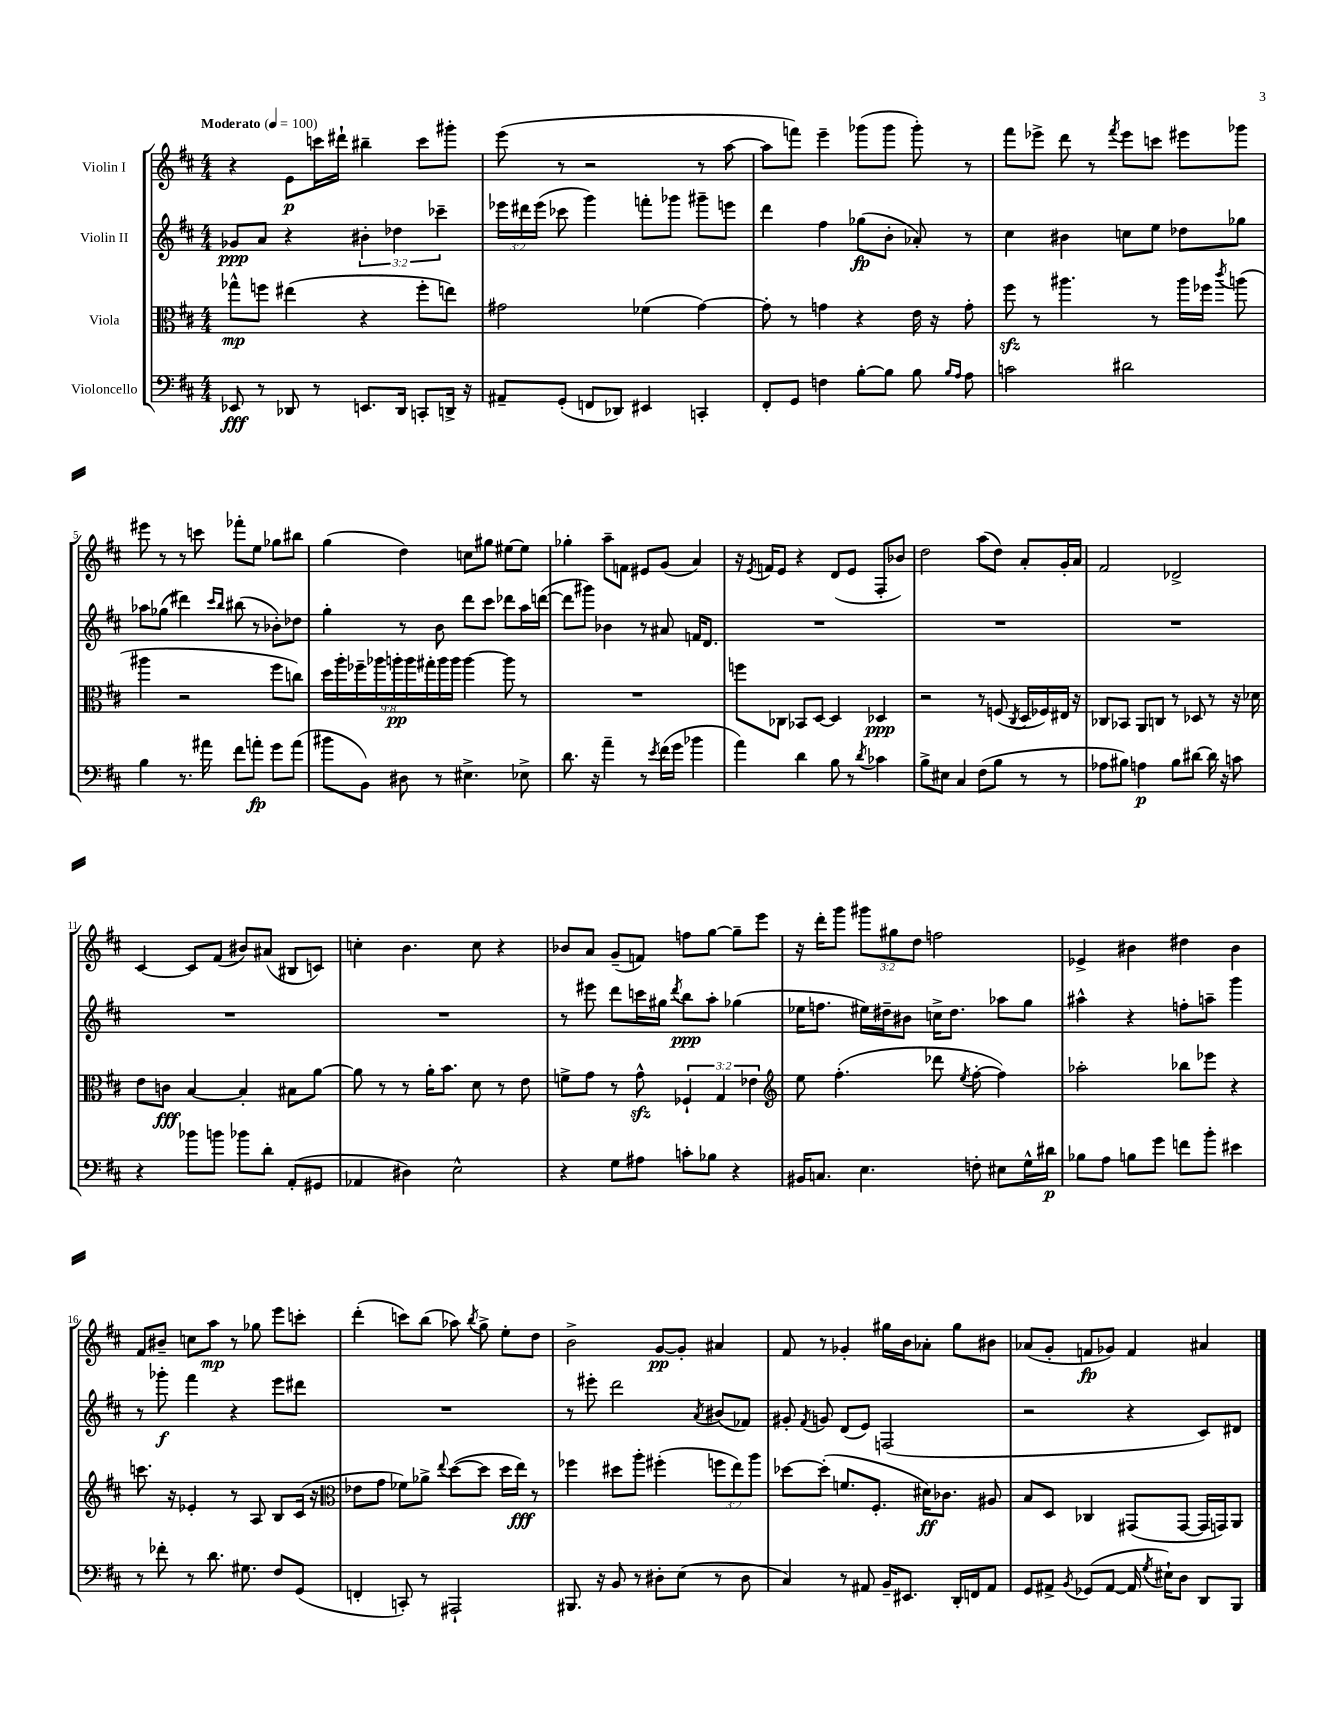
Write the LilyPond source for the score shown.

<<
\new StaffGroup <<
\new Staff = "s0" \with { instrumentName = "Violin I" } {
    \clef treble \key d \major \numericTimeSignature \time 4/4 \override Staff.TupletNumber.text = #tuplet-number::calc-fraction-text \tempo "Moderato" 4 = 100
    \autoBeamOff r4 e'8[\p c'''16 dis'''16]-! bis''4-- c'''8[ gis'''8]-. |
    e'''8( r8 r2 r8 a''8~ |
    a''8[ f'''8]) e'''4-- ges'''8[( ges'''8] ges'''8-.) r8 |
    fis'''8[ ees'''8]-> d'''8 r8 \acciaccatura { fis'''8 } ees'''8[ c'''8] eis'''8[ ges'''8] |
    eis'''8 r8 r8 c'''8 fes'''8[-. e''8] ges''8[ bis''8] |
    g''4( d''4) c''8[ gis''8] eis''8[~ eis''8] |
    ges''4-. a''8[-- f'8] eis'8[ g'8]( a'4) |
    r16 \acciaccatura { e'8 } f'16[ e'8] r4 d'8[( e'8] fis8[-. bes'8]) |
    d''2 a''8[( d''8]) a'8[-. g'16-. a'16] |
    fis'2 des'2-> |
    cis'4~ cis'8[ fis'8]( bis'8[) ais'8]( bis8[ c'8]) |
    c''4-. b'4. c''8 r4 |
    bes'8[ a'8] g'8[--( f'8]) f''8[ g''8]~ g''8[-- e'''8] |
    r16 d'''16[-. g'''8] \tuplet 3/2 { gis'''8[ gis''8 d''8] } f''2 |
    ees'4-> bis'4 dis''4 bis'4 |
    fis'8[ bis'8]-- c''8[ a''8]\mp r8 ges''8 e'''8[ c'''8]-. |
    d'''4-.( c'''8[) b''8]( aes''8) \acciaccatura { b''8 } g''8-> e''8[-. d''8] |
    b'2-> g'8[~\pp g'8]-. ais'4 |
    fis'8 r8 ges'4-. gis''16[ b'16 aes'8]-. gis''8[ bis'8] |
    aes'8[( g'8]-. f'8[\fp ges'8]) f'4 ais'4 \bar "|." |
}
\new Staff = "s1" \with { instrumentName = "Violin II" } {
    \clef treble \key d \major \numericTimeSignature \time 4/4 \override Staff.TupletNumber.text = #tuplet-number::calc-fraction-text
    \autoBeamOff ges'8[\ppp a'8] r4 \tuplet 3/2 { bis'4-. des''4 ces'''4-- } |
    \tuplet 3/2 { ees'''16[ dis'''16 ees'''16]( } ces'''8 g'''4) f'''8[-. ges'''8] gis'''8[-- e'''8] |
    d'''4 fis''4 ges''8[\fp( b'8]-. aes'8-.) r8 |
    cis''4 bis'4 c''8[ e''8] des''8[ ges''8] |
    aes''8[ ges''8]( dis'''4) \grace { cis'''16[ b''16] } bis''8( r8 bes'8[-.) des''8] |
    g''4-. r8 b'8 d'''8[ cis'''8] des'''8[ a''16 d'''16]~( |
    d'''8[ gis'''8]) bes'4 r8 ais'8 f'16[ d'8.] |
    R1 |
    R1 |
    R1 |
    R1 |
    R1 |
    r8 eis'''8 d'''8[ c'''16 gis''16] \acciaccatura { d'''8 } b''8[\ppp a''8]-. ges''4( |
    ees''16[ f''8.] eis''16[) dis''16-- bis'8] c''16[-> dis''8.] aes''8[ g''8] |
    ais''4-^ r4 f''8[-. a''8]-- g'''4 |
    r8 ges'''8-.\f fis'''4 r4 e'''8[ dis'''8] |
    R1 |
    r8 eis'''8-. d'''2 \acciaccatura { a'8 } bis'8[( fes'8]) |
    gis'8-. \acciaccatura { fis'8 } g'8 d'8[( e'8]) f2( |
    r2 r4 cis'8[) dis'8] \bar "|." |
}
\new Staff = "s2" \with { instrumentName = "Viola" } {
    \clef alto \key d \major \numericTimeSignature \time 4/4 \override Staff.TupletNumber.text = #tuplet-number::calc-fraction-text
    \autoBeamOff ges''8[-^\mp f''8] eis''4( r4 f''8[-. e''8]) |
    gis'2 fes'4( gis'4~) |
    gis'8-. r8 g'4 r4 e'16 r16 g'8-. |
    fis''8\sfz r8 ais''4. r8 ais''16[ fes''16] \acciaccatura { cis'''8 } a''8( |
    ais''4 r2 fis''8[ c''8]) |
    \tuplet 9/8 { d''16[ a''16-. fes''16-- aes''16 a''16-.\pp a''16 gis''16-. a''16 a''16] } a''4~ a''8 r8 |
    R1 |
    f''8[ ces8] bes,8[ d8]~ d4 des4\ppp |
    r2 r8 f8( \acciaccatura { cis8 } d16[ fes16) eis16] r16 |
    ces8[ bes,8] a,8[ c8] r8 des8 r8 r16 des'16 |
    e'8[ c'8]\fff b4~ b4-. bis8[ a'8]~ |
    a'8 r8 r8 a'16[-. b'8.] d'8 r8 e'8 |
    f'8[-> g'8] r8 g'8-^\sfz \tuplet 3/2 { fes4-! g4 ees'4 } |
    \clef treble e''8 fis''4.-.( des'''8 \acciaccatura { e''8 } fis''8~-. fis''4) |
    aes''2-. bes''8[ ees'''8] r4 |
    c'''8. r16 ees'4-. r8 a8 b8[ cis'16]( r16 |
    \clef alto ees'8[ g'8] fes'8[) aes'8]-> \appoggiatura { e''8 } d''8[~( d''8] d''16[ e''16]\fff) r8 |
    fes''4 dis''8[ a''8]-. fis''4-.( \tuplet 3/2 { f''8[ e''8) a''8] } |
    des''8[~ des''8]-.( f'8.[ fis8.]-. dis'16[\ff) ces'8.] ais8 |
    b8[ d8] ces4 gis,8[( gis,8]~ gis,16[ g,16) a,8] \bar "|." |
}
\new Staff = "s3" \with { instrumentName = "Violoncello" } {
    \clef bass \key d \major \numericTimeSignature \time 4/4
    \autoBeamOff ees,8\fff r8 des,8 r8 e,8.[ des,16] c,8[-. d,16]-> r16 |
    ais,8[-- g,8]-.( f,8[ des,8]) eis,4 c,4-. |
    fis,8[-. g,8] f4 b8[~-. b8] b8 \grace { b16[ a16] } a8 |
    c'2 dis'2 |
    b4 r8. ais'16 fis'8[ a'8]-.\fp g'8[ a'8]( |
    bis'8[ b,8]) dis8 r8 eis4.-> ees8-> |
    d'8. r16 a'4-- r8 \acciaccatura { e'8 } fis'16[( g'16] bes'4 |
    a'4) d'4 b8 r8 \acciaccatura { d'8 } ces'4 |
    b8[-> eis8] cis4 fis8[( b8] r8 r8 |
    aes8[ bis8]) a4\p bis8[ dis'8]~ dis'16 r16 c'8 |
    r4 bes'8[ b'8] bes'8[ d'8]-. a,8[-.( gis,8] |
    aes,4 dis4) e2-^ |
    r4 g8[ ais8] c'8[-. bes8] r4 |
    bis,16[ c8.] e4. f8-. eis8[ g16-^ dis'16]\p |
    bes8[ a8] b8[ g'8] f'8[ b'8]-. eis'4 |
    r8 fes'8-. r8 d'8. gis8. fis8[ g,8]( |
    f,4-. c,8-.) r8 ais,,2-! |
    bis,,8. r16 b,8 r8 dis8[-. e8]( r8 dis8 |
    cis4) r8 ais,8 b,16[-- eis,8.] d,16[-. f,16 ais,8] |
    g,8[ ais,8]-> \acciaccatura { b,8 } ges,8[( ais,8]~ ais,16 \acciaccatura { g8 } eis16[-!) d8] d,8[ b,,8] \bar "|." |
}
>>
>>
